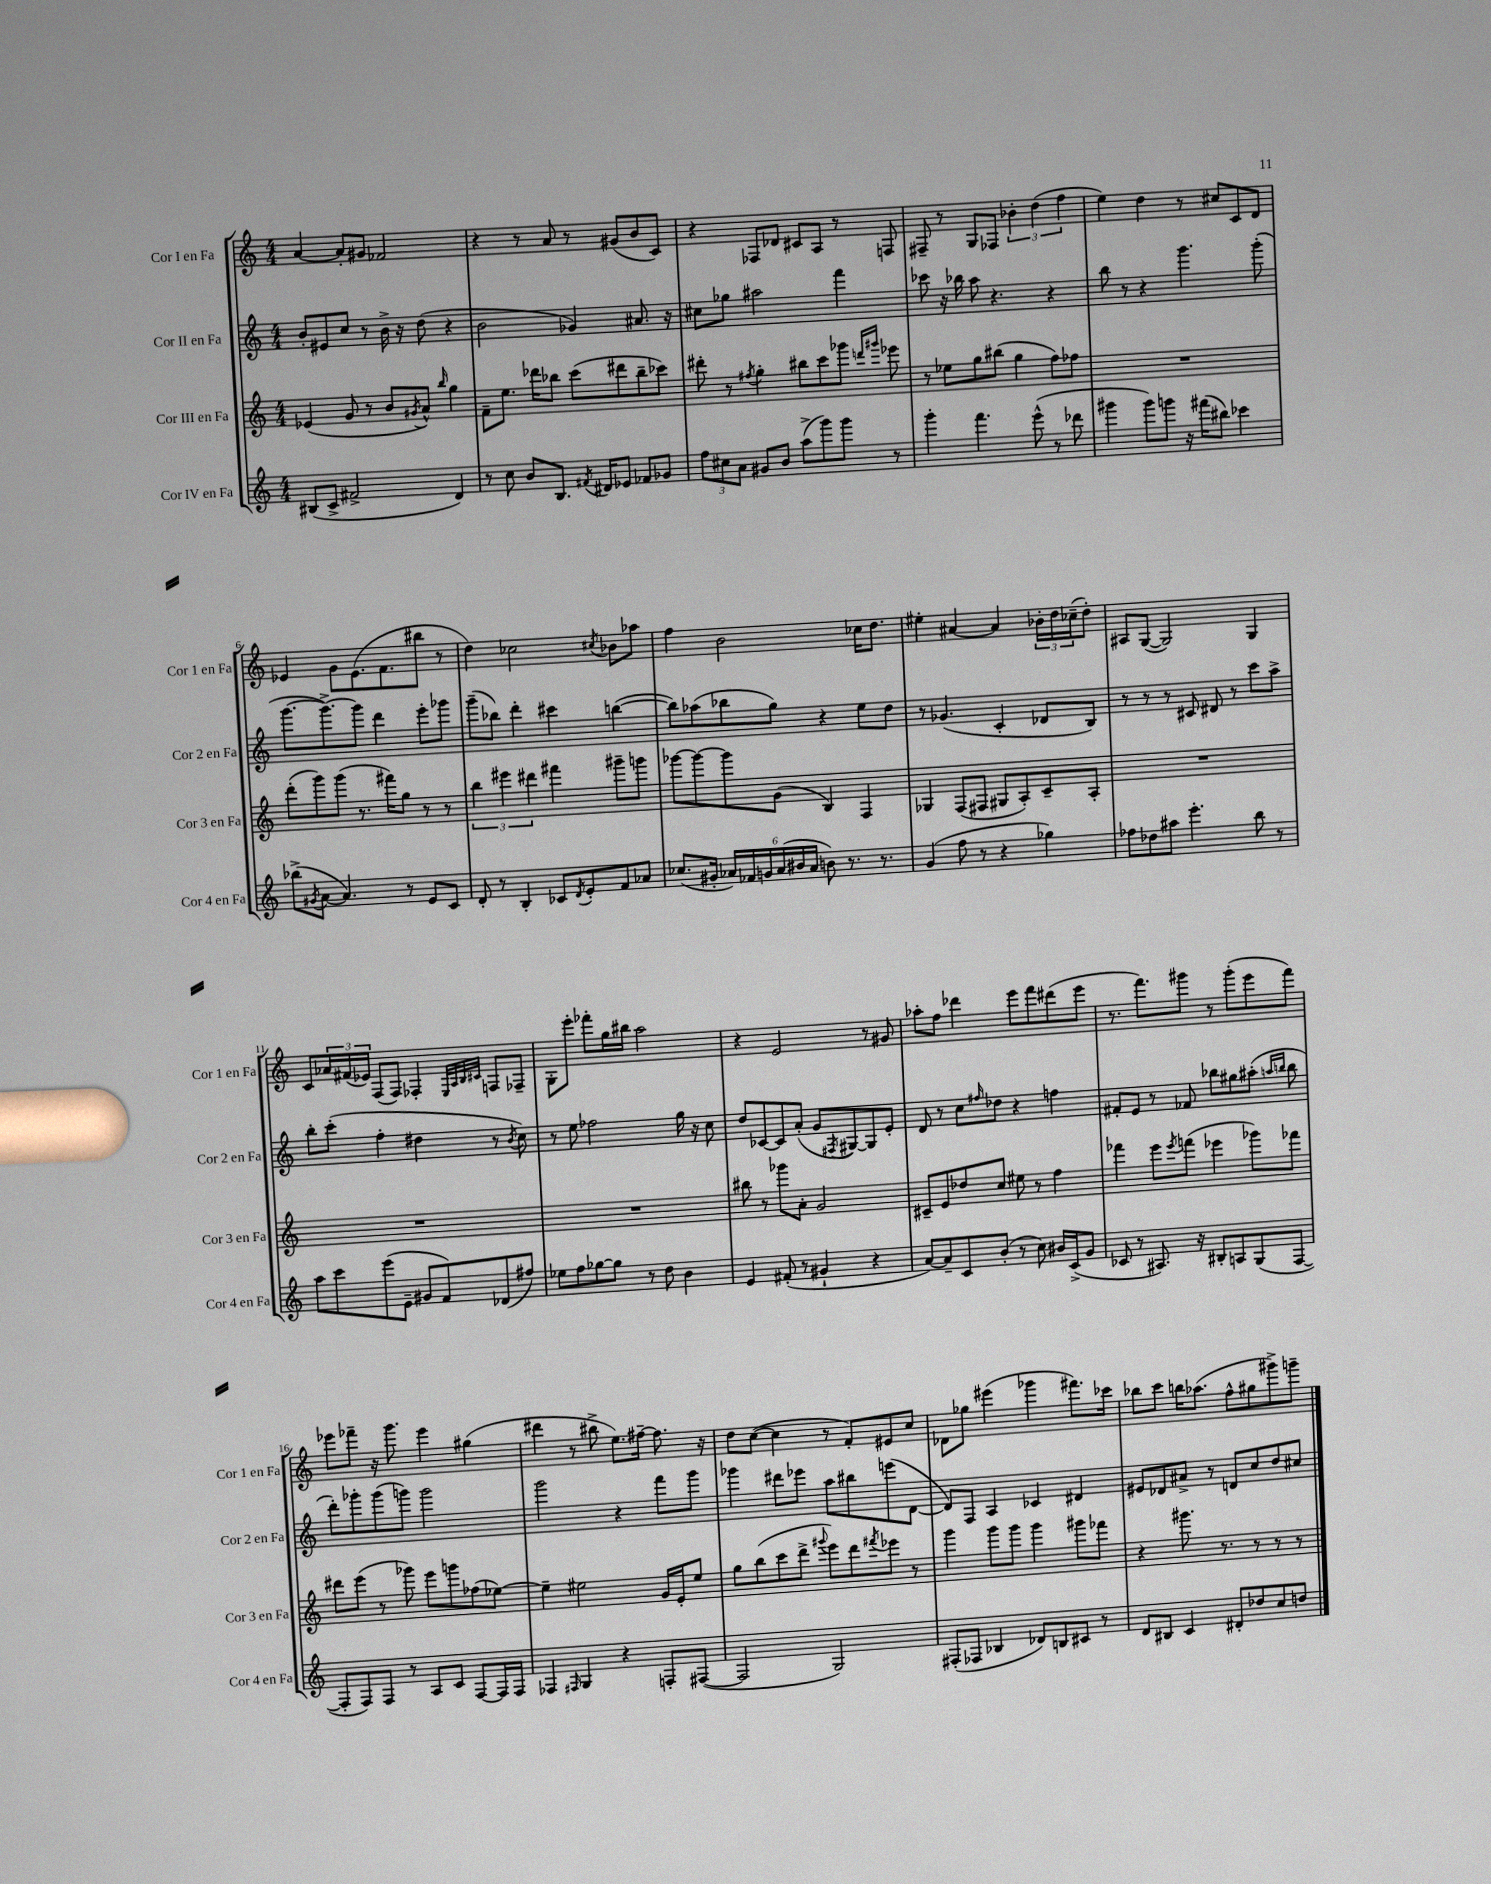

**kern	**kern	**kern	**kern
*staff4	*staff3	*staff2	*staff1
*clefG2	*clefG2	*clefG2	*clefG2
*k[]	*k[]	*k[]	*k[]
*M4/4	*M4/4	*M4/4	*M4/4
(8B#	(4e-	8b'	[4a
8c^	.	8e#	.
2f#^	8g	8cc	8a']
.	8r	8r	8g#
.	8b	16b^	2f-
.	.	16r	.
.	8qg#	.	.
.	8a^^)	(8dd	.
.	16qqbb	.	.
4d)	4gg	4r	.
=	=	=	=
8r	8f~	2b	4r
8cc	8.ee	.	.
8b	.	.	8r
.	16ddd-	.	.
8.B	8bb-	.	8a
.	(8ccc	4g-)	8r
8qf#	.	.	.
16d#	.	.	.
8e-	8ddd#	.	(8g#
8f-	8bb-~	8.a#	8b
8g-	8ccc-)	.	8c)
.	.	16r	.
=	=	=	=
12ff	8ddd#'	8cc#	4r
12cc#	.	.	.
.	8r	8gg-	.
12a	.	.	.
.	8qff#	.	.
8g#	4gg'	2aa#	8F-
8b	.	.	8d-
(8aa^	8bb#	.	8c#
8ggg)	8ccc	.	8A
8ggg	8ggg-	4fff	8r
.	16qqddd	.	.
.	16qqggg#	.	.
8r	8eee-	.	8F
=	=	=	=
4ggg'	8r	8ccc-	8F#~
.	8ee-	16r	8r
.	.	16bb-	.
4.fff	8gg	8aa	8G
.	(8bb#	4.r	8F-
.	4gg	.	6b-'
(8eee^^	.	.	.
.	.	.	(6dd
8r	8ff)	4r	.
.	.	.	6ff
8ddd-	8ff-	.	.
=	=	=	=
4ggg#	1r	8bb	4ee)
.	.	8r	.
8ggg#)	.	4r	4dd
8ggg	.	.	.
16r	.	4.ggg	8r
(16fff#	.	.	.
8bb#)	.	.	8cc#
4ccc-	.	.	8c
.	.	(8ggg'	8d
=	=	=	=
(8bb-^	(8ddd'	[8.ggg	4e-
8qg#	.	.	.
[8a	8ggg)	.	.
.	.	8.ggg^_)	.
4.a])	(8ggg	.	8g
.	8.r	8ggg]	(8.e-
.	.	4ddd	.
.	16fff#)	.	8.f
8r	8gg	.	.
8e	8r	8eee'	8bb#
8c	8r	8ggg-	8r
=	=	=	=
8d'	6bb	(8ggg~	4dd)
8r	.	8bb-)	.
.	6eee#	.	.
4B'	.	4ddd'	2cc-
.	6ddd#	.	.
8c-	4fff#	4ccc#	.
8qd	.	.	.
8e'	.	.	.
.	.	.	8qcc#
8f	8ggg#~	([4bb	8b-
8a-	8ggg	.	8aa-
=	=	=	=
(8.cc-	[8ggg-	8bb])	4ff
.	8ggg-_	(8aa-	.
16g#'	.	.	.
24a-)	8ggg-]	8bb-	2b
24f-	.	.	.
24g	.	.	.
(24a-	(8g	8gg)	.
24b#	.	.	.
24a-	.	.	.
8b)	4B)	4r	.
8.r	.	.	.
.	4F	8ee	16cc-
8.r	.	.	8.dd
.	.	8dd	.
=	=	=	=
(4g	4G-	8r	4ee#'
.	.	(4.g-	.
8ff	(8F	.	[4a#
8r	8F#	.	.
4r	8G#	4c'	4a#]
.	8A')	.	.
4gg-)	8c~	8d-	24b-'
.	.	.	24dd
.	.	.	(24cc-~
.	8A'	8B)	8dd')
=	=	=	=
8ff-	1r	8r	8A#
8dd-	.	8r	([8G
8aa#	.	8r	2G])
4.eee'	.	8c#	.
.	.	8d#	.
.	.	8r	.
8bb	.	8ccc	4G
8r	.	8aa^	.
=	=	=	=
8aa	1r	8bb'	8c
8ccc	.	(8ccc'	24a-
.	.	.	(24f#
.	.	.	24e-)
(8eee	.	4ff'	(8F
8e~	.	.	8F)
8g#	.	4dd#	4F-'
8f)	.	.	.
.	.	.	32qqE
.	.	.	32qqA
.	.	.	32qqB
.	.	.	32qqc#
(8d-	.	8r	8F
.	.	8qb	.
8ff#)	.	8cc)	8F-~
=	=	=	=
8ee-	1r	8r	8G'
8ff	.	8ee	8eee'
[8gg-	.	2ff-	8fff-'
8gg-]	.	.	16gg
.	.	.	16bb#
8r	.	.	2aa
8dd	.	.	.
4b	.	16gg	.
.	.	16r	.
.	.	8cc	.
=	=	=	=
4e	8bb#	8dd	4r
.	8r	[8c-	.
(8f#'	8ggg-	8c-]	2e
8r	8a'	(8a'	.
4g#`	2g	8g	.
.	.	8qF#	.
.	.	[8G#)	.
4r	.	8G#]	8r
.	.	8e'	8g#
=	=	=	=
[8a)	8c#~	8d	8aa-'
8a~]	8e	8r	8ff
8c	8dd-	8cc	4ddd-
.	.	16qqff#	.
(8b'	8cc	8dd-	.
8r	8ee#	4r	8eee
8cc)	8r	.	8fff
16b#	4ff	4ff	(8ddd#
(16c^	.	.	.
8g	.	.	8eee
=	=	=	=
8c-	4fff-	8f#'	8.r
8r	.	8e	.
.	.	.	8.fff)
8.A#)	8eee	8r	.
.	8qeee	.	.
.	(8fff	8f-	8ggg#
16r	.	.	.
8B#'	4eee-	8bb-	8r
8A	.	8gg#	(8ggg#'
(8G	8ggg-)	(8aa#'	8eee
.	.	16qqaa	.
.	.	16qqbb	.
[8F	8fff-	8bb	8fff)
=	=	=	=
8F']	8ddd#	8ddd')	8eee-
8F)	(8eee	8ggg-'	8fff-~
8F	8r	(8ggg-	16r
.	.	.	8.ggg
8r	8ggg-)	8ggg)	.
8A	8eee	2ggg	4eee-
8c	8ggg	.	.
[8F	(8ff-	.	(4gg#
16F]	[8ee-)	.	.
16F	.	.	.
=	=	=	=
4F-	4ee-~]	2ggg	4ddd#
16qqF#	.	.	.
4G	2ee#	.	8r
.	.	.	8bb#^
4r	.	4r	8.ee)
.	.	.	[16ff#~
8F'	16g	8fff	8.ff#]
.	16e'	.	.
([8F#	8ee#	8ggg	.
.	.	.	16r
=	=	=	=
2F#]	8gg	4ggg-	8dd
.	(8bb	.	([8cc
.	8ccc	8ddd#	4cc]
.	8ddd^	8eee-	.
.	8qqggg#	.	.
2G)	8eee)	8aa	8r
.	8ddd	8bb#	8f')
.	8qfff#	.	.
.	8eee-	(8eee	8e#
.	8r	[8d	8cc
=	=	=	=
(8F#'	4ggg	8d])	8d-
8F-	.	8F	8gg-
4B-	8ggg	4A	(4eee#
.	8ggg	.	.
8d-)	4ggg	4c-	4ggg-
8B	.	.	.
8c#	8ggg#	4d#	8.fff#)
8r	8fff-	.	.
.	.	.	16ccc-
=	=	=	=
8d	4r	8e#	8bb-
8B#	.	8d-	8ccc
4c	8.ggg#	8a#^	16bb
.	.	.	(8.aa-
.	.	8r	.
.	8.r	.	.
8d#'	.	8d	8ff^^
8dd-	8r	8cc	8gg#
8cc	8r	8dd	8ggg#^)
8dd	8r	8cc#	8ggg~
==	==	==	==
*-	*-	*-	*-
